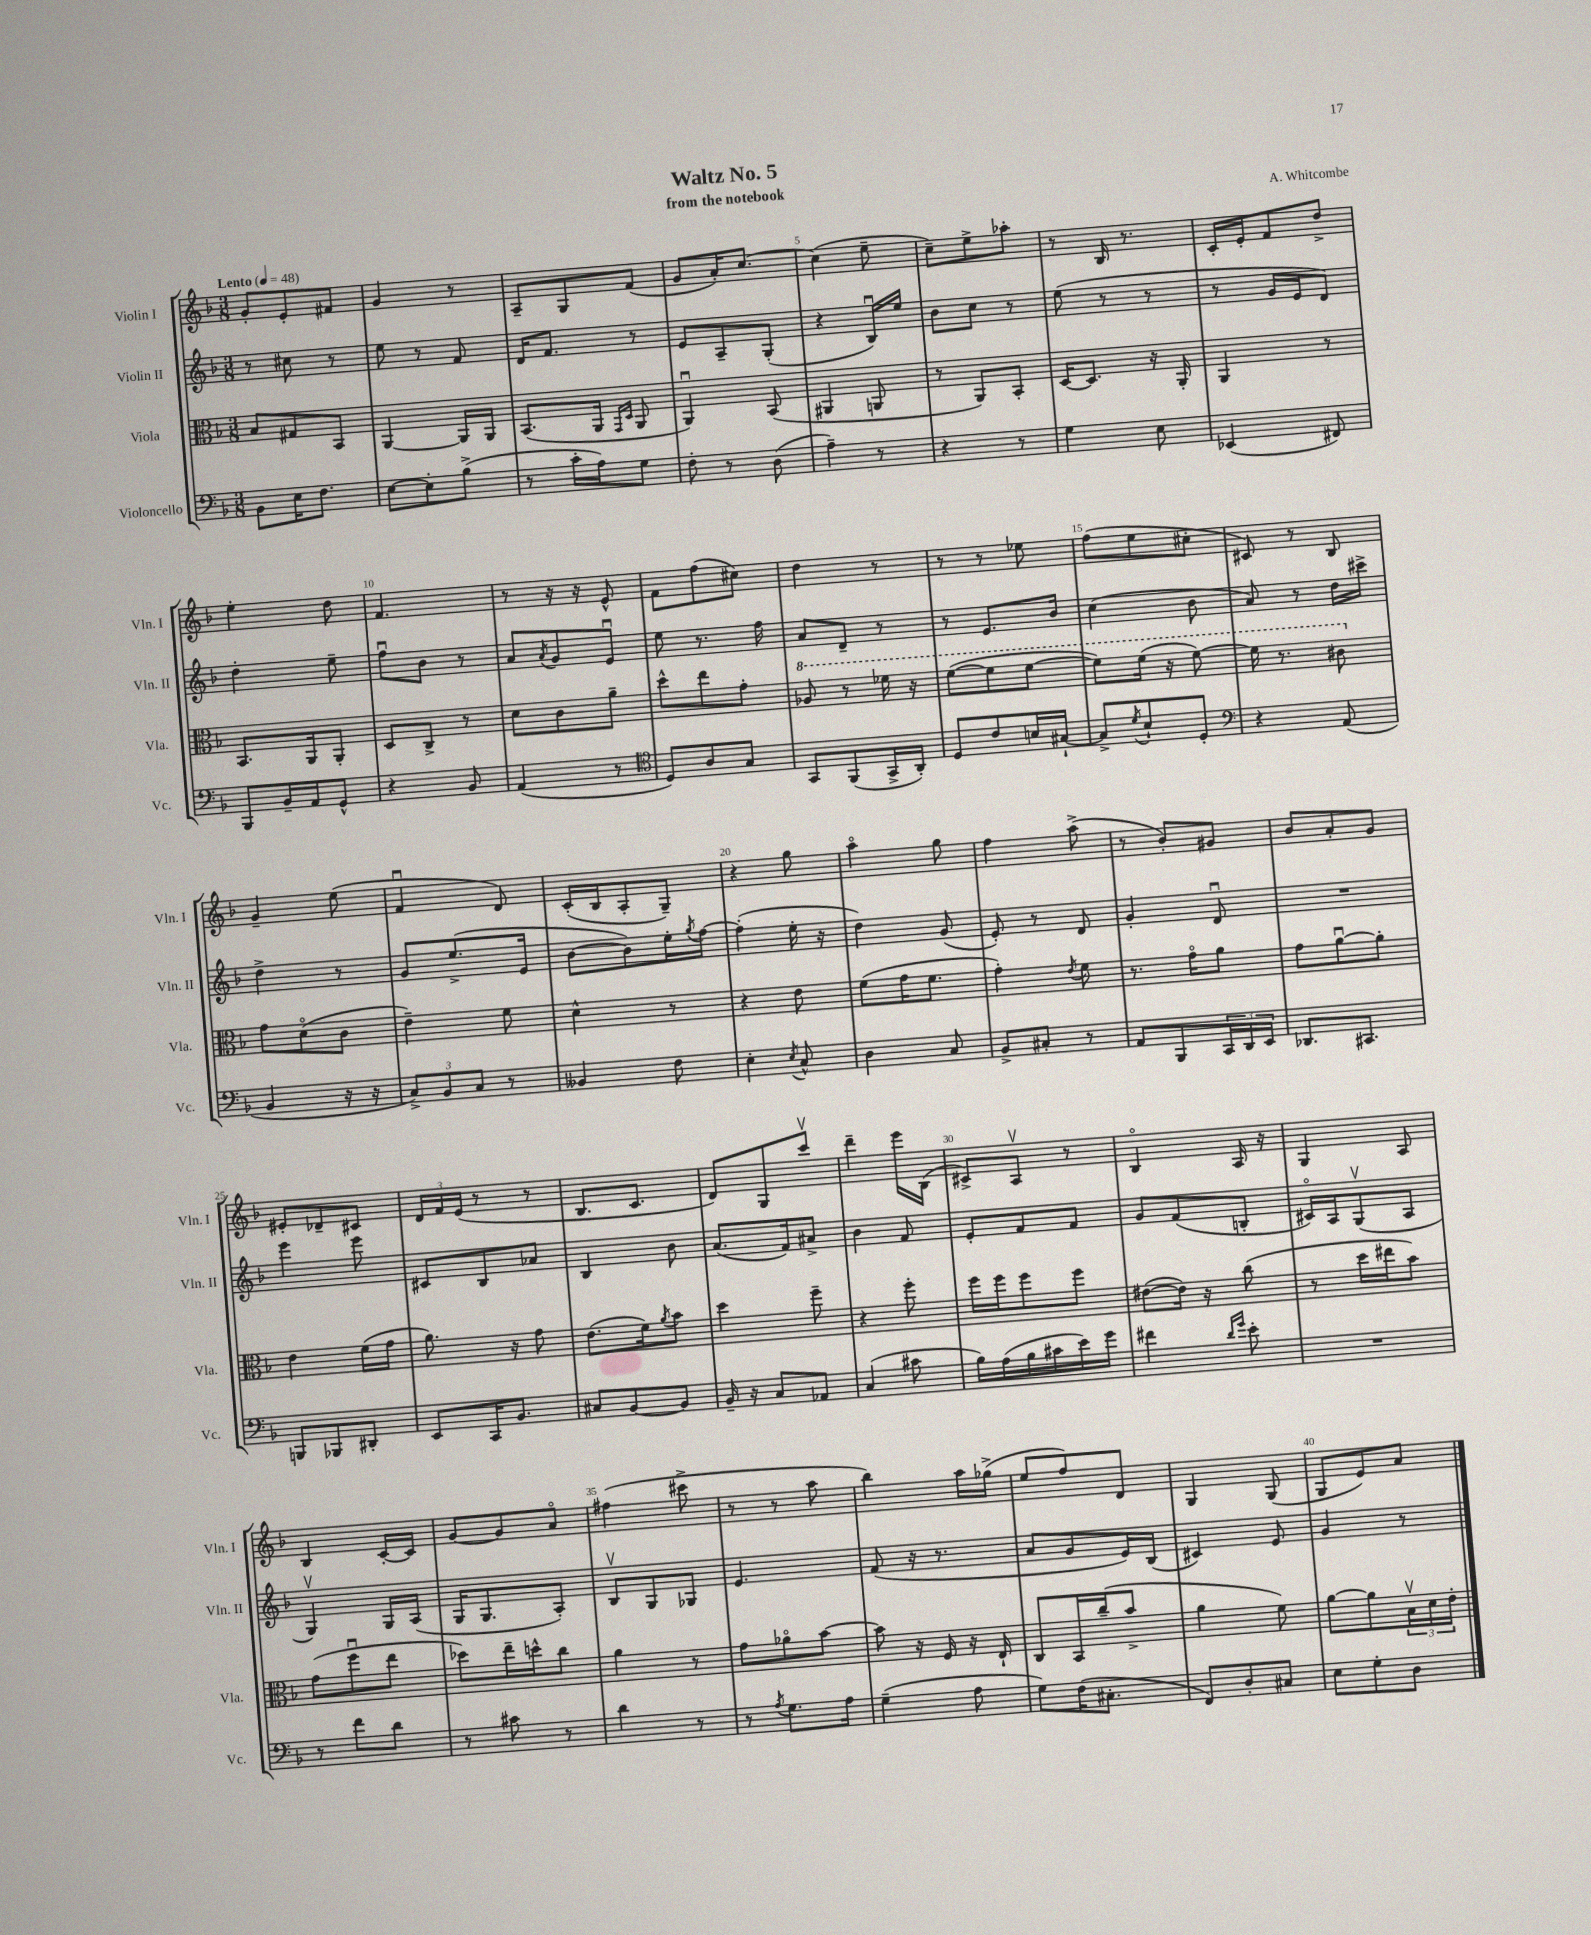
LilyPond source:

\header { title = "Waltz No. 5" composer = "A. Whitcombe" subtitle = "from the notebook" }
<<
\new StaffGroup <<
\new Staff = "s0" \with { instrumentName = "Violin I" shortInstrumentName = "Vln. I" } {
    \clef treble \key f \major \numericTimeSignature \time 3/8 \tempo "Lento" 4 = 48
    g'8-. e'8-. fis'8 |
    g'4 r8 |
    a8-- g8 f'8( |
    g'8 a'16-.) c''8.~ |
    c''4( e''8-- |
    c''8--) e''8-> aes''8-. |
    r8 bes16 r8. |
    c'16-. e'16-. f'8 d''8-> |
    e''4-. d''8 |
    f'4. |
    r8 r16 r16 e'8-^ |
    f'8 f''8( cis''8) |
    d''4 r8 |
    r8 r8 ees''8 |
    f''8( e''8 cis''8-. |
    cis'8) r8 bes8 |
    g'4-- e''8( |
    f'4\downbow d'8) |
    c'16-.( bes16 a8-. g8--) |
    r4 g''8 |
    a''4\flageolet g''8 |
    f''4 a''8->( |
    r8 bes'8-.) gis'8 |
    bes'8 a'8-. g'8 |
    eis'8-. des'8-- cis'8 |
    \tuplet 3/2 { d'16 f'16 e'16( } r8 r8 |
    bes8. c'8. |
    d'8) g8 c'''8\upbow |
    d'''4-- e'''16 bes16( |
    cis'8->) a8\upbow r8 |
    bes4\flageolet a16 r16 |
    g4 a8 |
    bes4 c'16~-. c'16 |
    g'8~ g'8 a'8\flageolet |
    fis''4( cis'''8-> |
    r8 r8 a''8 |
    bes''4) a''16 ges''16->( |
    e''8 f''8) d'8 |
    g4 g8( |
    g8 e'8) a'8 \bar "|." |
}
\new Staff = "s1" \with { instrumentName = "Violin II" shortInstrumentName = "Vln. II" } {
    \clef treble \key f \major \numericTimeSignature \time 3/8
    r8 cis''8 r8 |
    e''8 r8 f'8 |
    d'16 f'8. r8 |
    e'8 a8-- g8-.( |
    r4 bes16\downbow) e''16 |
    bes'8 c''8 r8 |
    e''8( r8 r8 |
    r8 g'16 e'16 d'8) |
    d''4-. e''8-- |
    f''8\downbow bes'8 r8 |
    a'8 \acciaccatura { a'8 } g'8 e'8\downbow |
    e''8 r8. f''16 |
    a'8 d'8-- r8 |
    r8 e'8. bes'16 |
    c''4( bes'8 |
    a'8) r8 d''16 cis'''16-> |
    d''4-> r8 |
    g'8 e''8.->( e'16 |
    bes'8~ bes'8) e''16-. \acciaccatura { g''8 } f''16~ |
    f''4-.( e''16-. r16 |
    d''4) g'8( |
    e'8-.) r8 d'8 |
    g'4-. d'8\downbow |
    R4. |
    e'''4 e'''8 |
    cis'8 bes8 aes'8 |
    bes4 bes'8 |
    a'8.( f'16) ais'8-> |
    bes'4 f'8 |
    e'8-. f'8 f'8 |
    g'8 f'8( b8-. |
    cis'16\flageolet) a16 g8\upbow( a8 |
    g4\upbow) g16 a16( |
    g16 g8. a8-.) |
    bes8\upbow g8 ges8 |
    e'4. |
    f'8( r16 r8. |
    a'8 g'8 e'16) bes16( |
    cis'4) e'8 |
    g'4 r8 \bar "|." |
}
\new Staff = "s2" \with { instrumentName = "Viola" shortInstrumentName = "Vla." } {
    \clef alto \key f \major \numericTimeSignature \time 3/8
    bes8 gis8 bes,8 |
    a,4~ a,16 a,16 |
    bes,8.( a,16 \grace { g,16 d16 } a,8 |
    a,4\downbow) bes,8( |
    ais,4 a,8 |
    r8 a,8) bes,8-. |
    d16~ d8. r16 a,16-. |
    a,4 r8 |
    bes,8. a,16 a,8-. |
    d8 c8-> r8 |
    d'8 c'8 a'8-- |
    d''8-^ e''8 g'8-. |
    \ottava #1 aes'8 r8 fes''16 r16 |
    f''8~( f''8 f''8~ |
    f''8) f''16( r16 f''8~) |
    f''16 r8. cis''8 \ottava #0 |
    g'8 d'8\flageolet( c'8 |
    e'4--) f'8 |
    d'4-^ r8 |
    r4 e'8 |
    f'8( g'16 f'8. |
    g'4-.) \acciaccatura { e'8 } f'8 |
    r8. g'16\flageolet a'8 |
    g'8 a'8~\downbow a'8-. |
    e'4 f'16( g'16 |
    a'8.) r16 g'8 |
    e'8.( f'16) \acciaccatura { a'8 } bes'8 |
    d''4 f''8-- |
    r4 f''8-. |
    f''16 f''16 f''8 f''8 |
    eis'8~( eis'16) r16 c''8( |
    r8 d''16 eis''16 bes'8) |
    g'8( f''8\downbow e''8 |
    des''8) e''16-- d''16-^ c''8 |
    a'4 r8 |
    g'8 aes'8\flageolet bes'8~ |
    bes'8 r16 f16 r16 e16-! |
    c8 bes,16 c''16--( bes'8-> |
    a'4 f'8) |
    a'8~ a'8 \tuplet 3/2 { bes16\upbow d'16 e'16-. } \bar "|." |
}
\new Staff = "s3" \with { instrumentName = "Violoncello" shortInstrumentName = "Vc." } {
    \clef bass \key f \major \numericTimeSignature \time 3/8
    bes,8 e16 f8. |
    e8~ e8-. bes8->( |
    r8 c'16-. a16) g8 |
    f8-. r8 d8( |
    a4--) r8 |
    r4 r8 |
    g4 e8 |
    ees,4( fis,8) |
    bes,,8 bes,16-- a,16 g,8-^ |
    r4 bes,8 |
    a,4( r8 |
    \clef tenor d8) a8 g8 |
    g,8 f,8( g,16-> a,16-.) |
    d8 c'8 b16 gis16~-! |
    gis8-> \acciaccatura { d'8 } bes8-! d8-. |
    \clef bass r4 a,8( |
    bes,4 r16 r16 |
    \tuplet 3/2 { c8->) bes,8 c8 } r8 |
    beses,4 f8 |
    e4-. \acciaccatura { e8 } c8-^ |
    d4 c8 |
    bes,8-> cis8-. r8 |
    a,8 bes,,8 \tuplet 3/2 { c,16 d,16 e,16 } |
    des,8. cis,8. |
    b,,8 bes,,8 dis,8-. |
    e,8 c,16 bes,8. |
    cis8 bes,8~ bes,8 |
    bes,16-- r16 c8 aes,8 |
    c4( cis'8 |
    bes16) a16( bes16 cis'16 e'16) g'16 |
    fis'4 \grace { d'16 g'16 } e'8-. |
    R4. |
    r8 f'8 d'8 |
    r8 cis'8 r8 |
    d'4 r8 |
    r8 \acciaccatura { a8 } g8. a16 |
    g4--( a8 |
    g8) f16( cis8.-. |
    f,8) d8-. cis8 |
    e8 g8-. d8 \bar "|." |
}
>>
>>
\layout { \context { \Score \override BarNumber.break-visibility = ##(#f #t #t) barNumberVisibility = #(every-nth-bar-number-visible 5) } }
